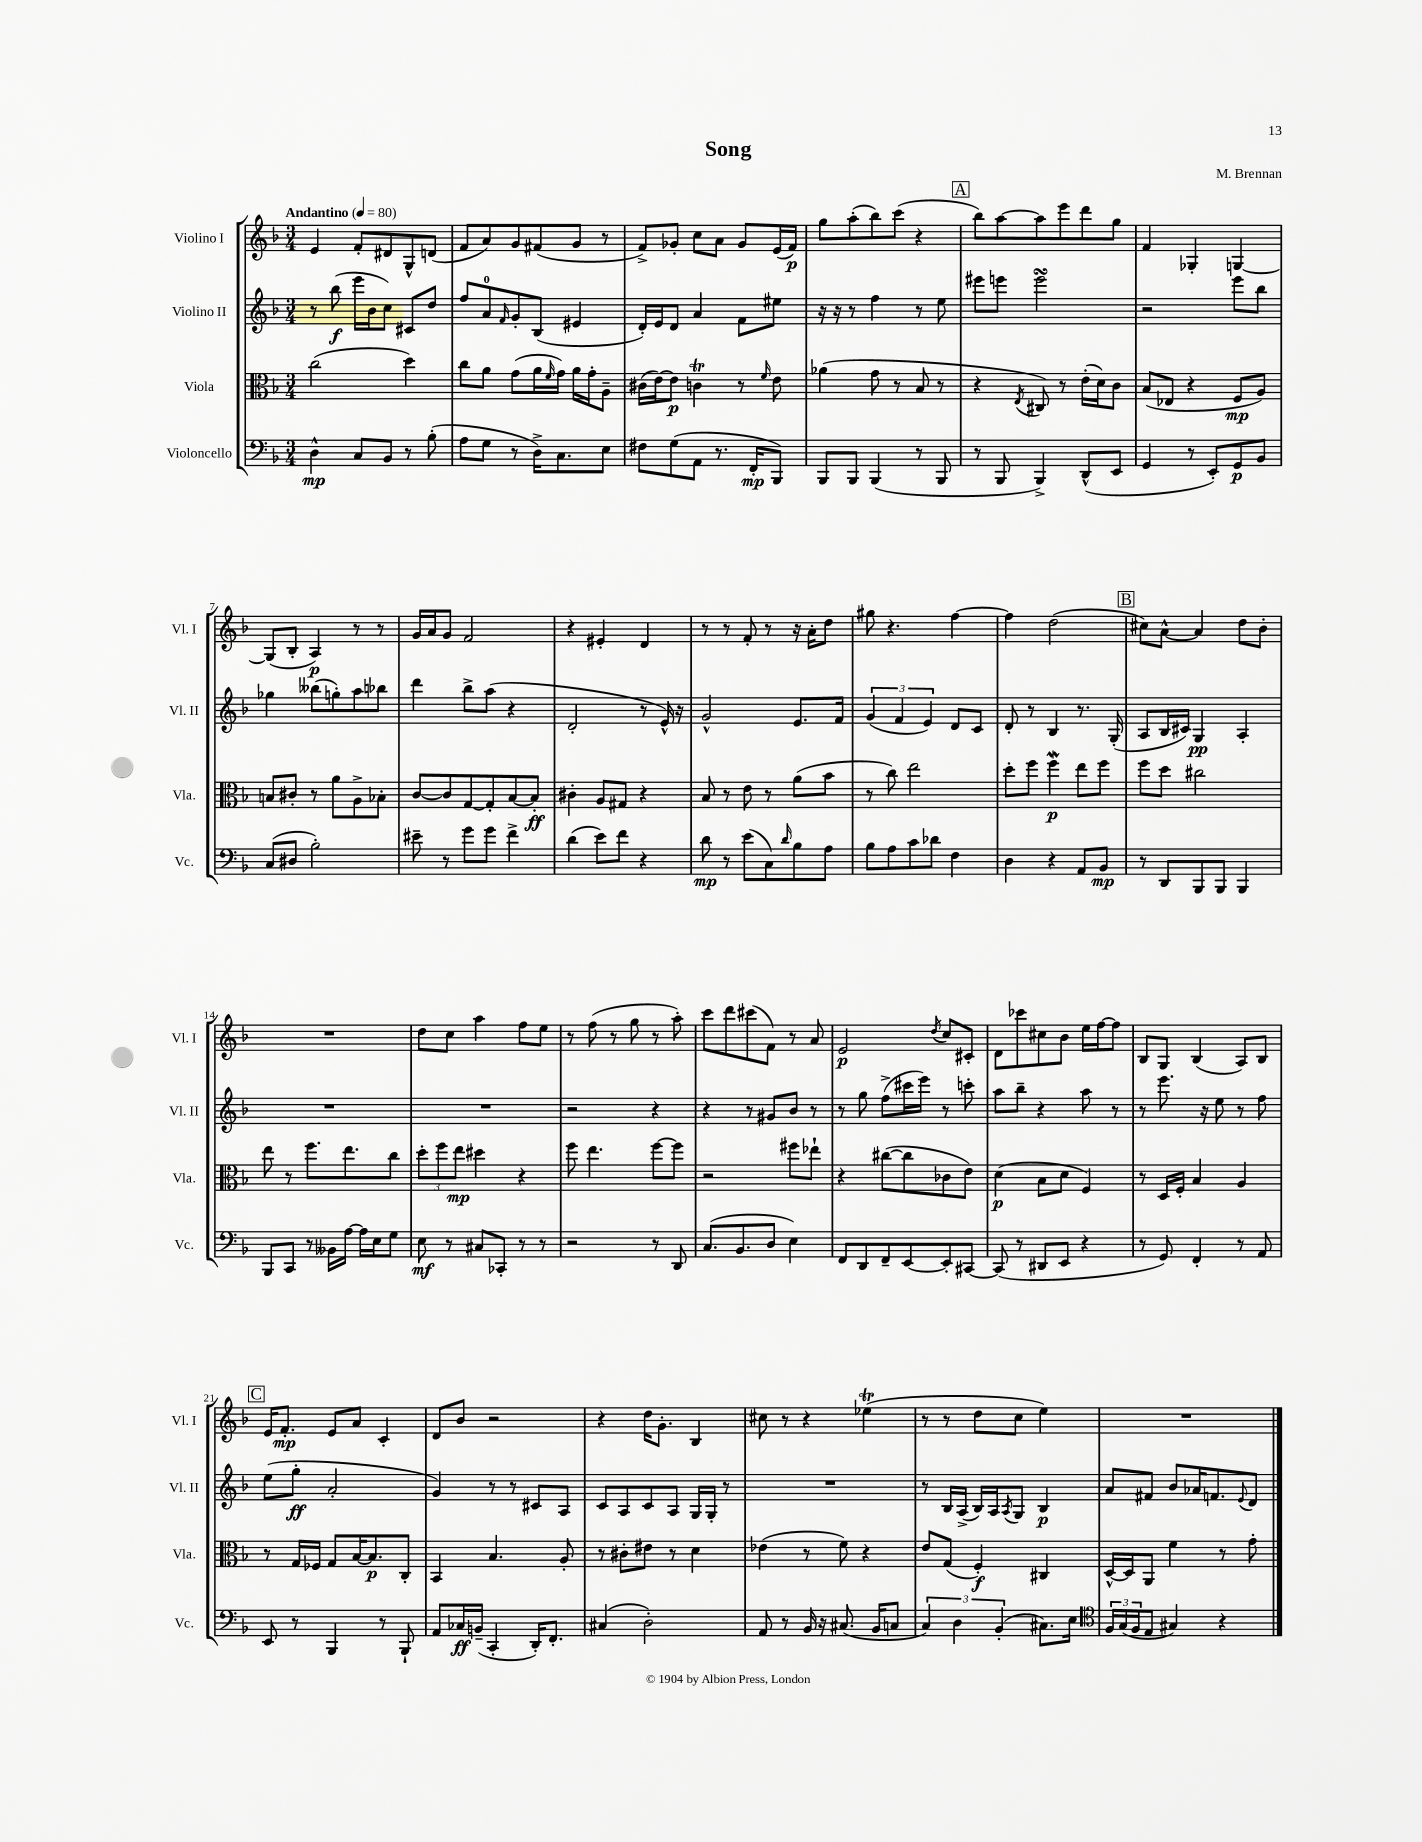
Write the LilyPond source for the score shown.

\header { title = "Song" composer = "M. Brennan" }
<<
\new StaffGroup <<
\new Staff = "s0" \with { instrumentName = "Violino I" shortInstrumentName = "Vl. I" } {
    \clef treble \key f \major \numericTimeSignature \time 3/4 \tempo "Andantino" 4 = 80
    e'4 f'8-. dis'8 g8-^ d'8( |
    f'8 a'8) g'8 fis'8( g'8 r8 |
    f'8->) ges'8-. c''8 a'8 ges'8 e'16( f'16\p) |
    g''8 a''8-.( bes''8) c'''8( r4 |
    \mark \markup { \box "A" } bes''8) a''8~ a''8 e'''8 d'''8 g''8 |
    f'4 ges4-. g4~ |
    g8( bes8-. a4\p) r8 r8 |
    g'16 a'16 g'8 f'2 |
    r4 eis'4-. d'4 |
    r8 r8 f'8-. r8 r16 a'16-. d''8 |
    gis''8 r4. f''4~ |
    f''4 d''2( |
    \mark \markup { \box "B" } cis''8) a'8~-^ a'4 d''8 bes'8-. |
    R2. |
    d''8 c''8 a''4 f''8 e''8 |
    r8 f''8( r8 g''8 r8 a''8-.) |
    c'''8 d'''8 cis'''8( f'8) r8 a'8 |
    e'2\p \acciaccatura { d''8 } c''8 cis'8-. |
    d'8 ces'''8 cis''8 bes'8 e''16 f''16~ f''8 |
    bes8 g8 bes4( a8) bes8 |
    \mark \markup { \box "C" } e'16 f'8.-.\mp e'8 a'8 c'4-. |
    d'8 bes'8 r2 |
    r4 d''16 g'8.-. bes4 |
    cis''8 r8 r4 ees''4\trill( |
    r8 r8 d''8 c''8 e''4) |
    R2. \bar "|." |
}
\new Staff = "s1" \with { instrumentName = "Violino II" shortInstrumentName = "Vl. II" } {
    \clef treble \key f \major \numericTimeSignature \time 3/4
    r8 bes''8\f( e'''16 bes'16 c''8) cis'8 d''8 |
    f''8 a'8-0 \grace { f'16 } g'8-. bes8( eis'4 |
    d'16-.) e'16 d'8 a'4 f'8 eis''8 |
    r16 r16 r8 f''4 r8 e''8 |
    \mark \markup { \box "A" } eis'''8 e'''8 e'''2\turn |
    r2 e'''8 bes''8 |
    ges''4 beses''8( g''8-.) a''8 bes''8 |
    d'''4 bes''8-> a''8( r4 |
    d'2-. r8 e'16-^) r16 |
    g'2-^ e'8. f'16 |
    \tuplet 3/2 { g'4( f'4 e'4) } d'8 c'8 |
    d'8-. r8 bes4 r8. g16-.( |
    \mark \markup { \box "B" } a8 bes16 cis'16) g4\pp a4-. |
    R2. |
    R2. |
    r2 r4 |
    r4 r8 gis'8 bes'8 r8 |
    r8 g''8 f''8->( cis'''16 e'''16) r8 c'''8-. |
    a''8 bes''8-- r4 a''8 r8 |
    r8 e'''8. r16 e''8 r8 f''8 |
    \mark \markup { \box "C" } e''8( g''8-.\ff a'2-. |
    g'4) r8 r8 cis'8 a8 |
    c'8 a8 c'8 a8 g16 g16-. r8 |
    R2. |
    r8 bes16 a16->( bes16) a16 \acciaccatura { a8 } g8 bes4\p |
    a'8 fis'8 bes'8 aes'16 f'8. \appoggiatura { e'8 } d'8 \bar "|." |
}
\new Staff = "s2" \with { instrumentName = "Viola" shortInstrumentName = "Vla." } {
    \clef alto \key f \major \numericTimeSignature \time 3/4
    c''2( d''4) |
    c''8 a'8 g'8( a'16 \grace { f'16 } g'16) a'16 g'16-. a8-- |
    cis'16( e'16~) e'8\p c'4\trill r8 \grace { f'16 } e'8 |
    aes'4( g'8 r8 bes8 r8 |
    \mark \markup { \box "A" } r4 \acciaccatura { e8 } cis8) r8 e'16-.( d'16) c'8 |
    bes8( ees8 r4 f8\mp a8) |
    b8 cis'8-. r8 a'8 a8-> bes8-. |
    c'8~ c'8 g8~ g8-. bes8~ bes8-.\ff |
    cis'4-. a8 gis8 r4 |
    bes8 r8 e'8 r8 a'8( bes'8 |
    r8 c''8) e''2 |
    d''8-. f''8 f''4\mordent\p e''8 f''8 |
    \mark \markup { \box "B" } f''8 d''8 cis''2 |
    e''8 r8 f''8. e''8. c''8 |
    \tuplet 3/2 { d''8-. f''8 e''8\mp } dis''4 r4 |
    f''8 e''4. f''8~ f''8 |
    r2 fis''8 ees''8-! |
    r4 cis''8~( cis''8 ces'8 e'8) |
    d'4\p( bes8 d'8 f4) |
    r8 d16 f16-. bes4 a4 |
    \mark \markup { \box "C" } r8 g16 fes16 g8 bes16~ bes8.\p c8-. |
    bes,4 bes4. a8-. |
    r8 cis'8-. eis'8 r8 d'4 |
    ees'4( r8 f'8) r4 |
    e'8 g8( f4-.\f) cis4 |
    d16~-^ d16 a,8 f'4 r8 g'8-. \bar "|." |
}
\new Staff = "s3" \with { instrumentName = "Violoncello" shortInstrumentName = "Vc." } {
    \clef bass \key f \major \numericTimeSignature \time 3/4
    d4-^\mp c8 bes,8 r8 bes8-.( |
    a8 g8 r8 d16->) c8. e8 |
    fis8 g8( a,8 r8. f,16-.\mp bes,,8) |
    bes,,8 bes,,8 bes,,4( r8 bes,,8 |
    \mark \markup { \box "A" } r8 bes,,8 bes,,4->) d,8-^( e,8 |
    g,4 r8 e,8-.) g,8\p bes,8 |
    c8( dis8 bes2-.) |
    eis'8-- r8 g'8 g'8 f'4-> |
    d'4( e'8) f'8 r4 |
    d'8\mp r8 e'8( c8) \grace { d'16 } bes8 a8 |
    bes8 a8 c'8 des'8 f4 |
    d4 r4 a,8 bes,8\mp |
    \mark \markup { \box "B" } r8 d,8 bes,,8 bes,,8 bes,,4 |
    bes,,8 c,8 r8 beses,16 a16~ a16 e16 g8 |
    e8\mf r8 cis8 ces,8-. r8 r8 |
    r2 r8 d,8 |
    c8.( bes,8. d8 e4) |
    f,8 d,8 f,8-- e,8~ e,8-. cis,8~ |
    cis,8( r8 dis,8 e,8 r4 |
    r8 g,8) f,4-. r8 a,8 |
    \mark \markup { \box "C" } e,8 r8 bes,,4 r8 bes,,8-! |
    a,8 ces16\ff b,16--( c,4-. d,16-.) f,8.-. |
    cis4( d2-.) |
    a,8 r8 bes,16 r16 cis8.( bes,16 c8 |
    \tuplet 3/2 { c4) d4 bes,4-.( } cis8.) e16 |
    \clef tenor \tuplet 3/2 { f16 g16( f16 } e8 gis4) r4 \bar "|." |
}
>>
>>
